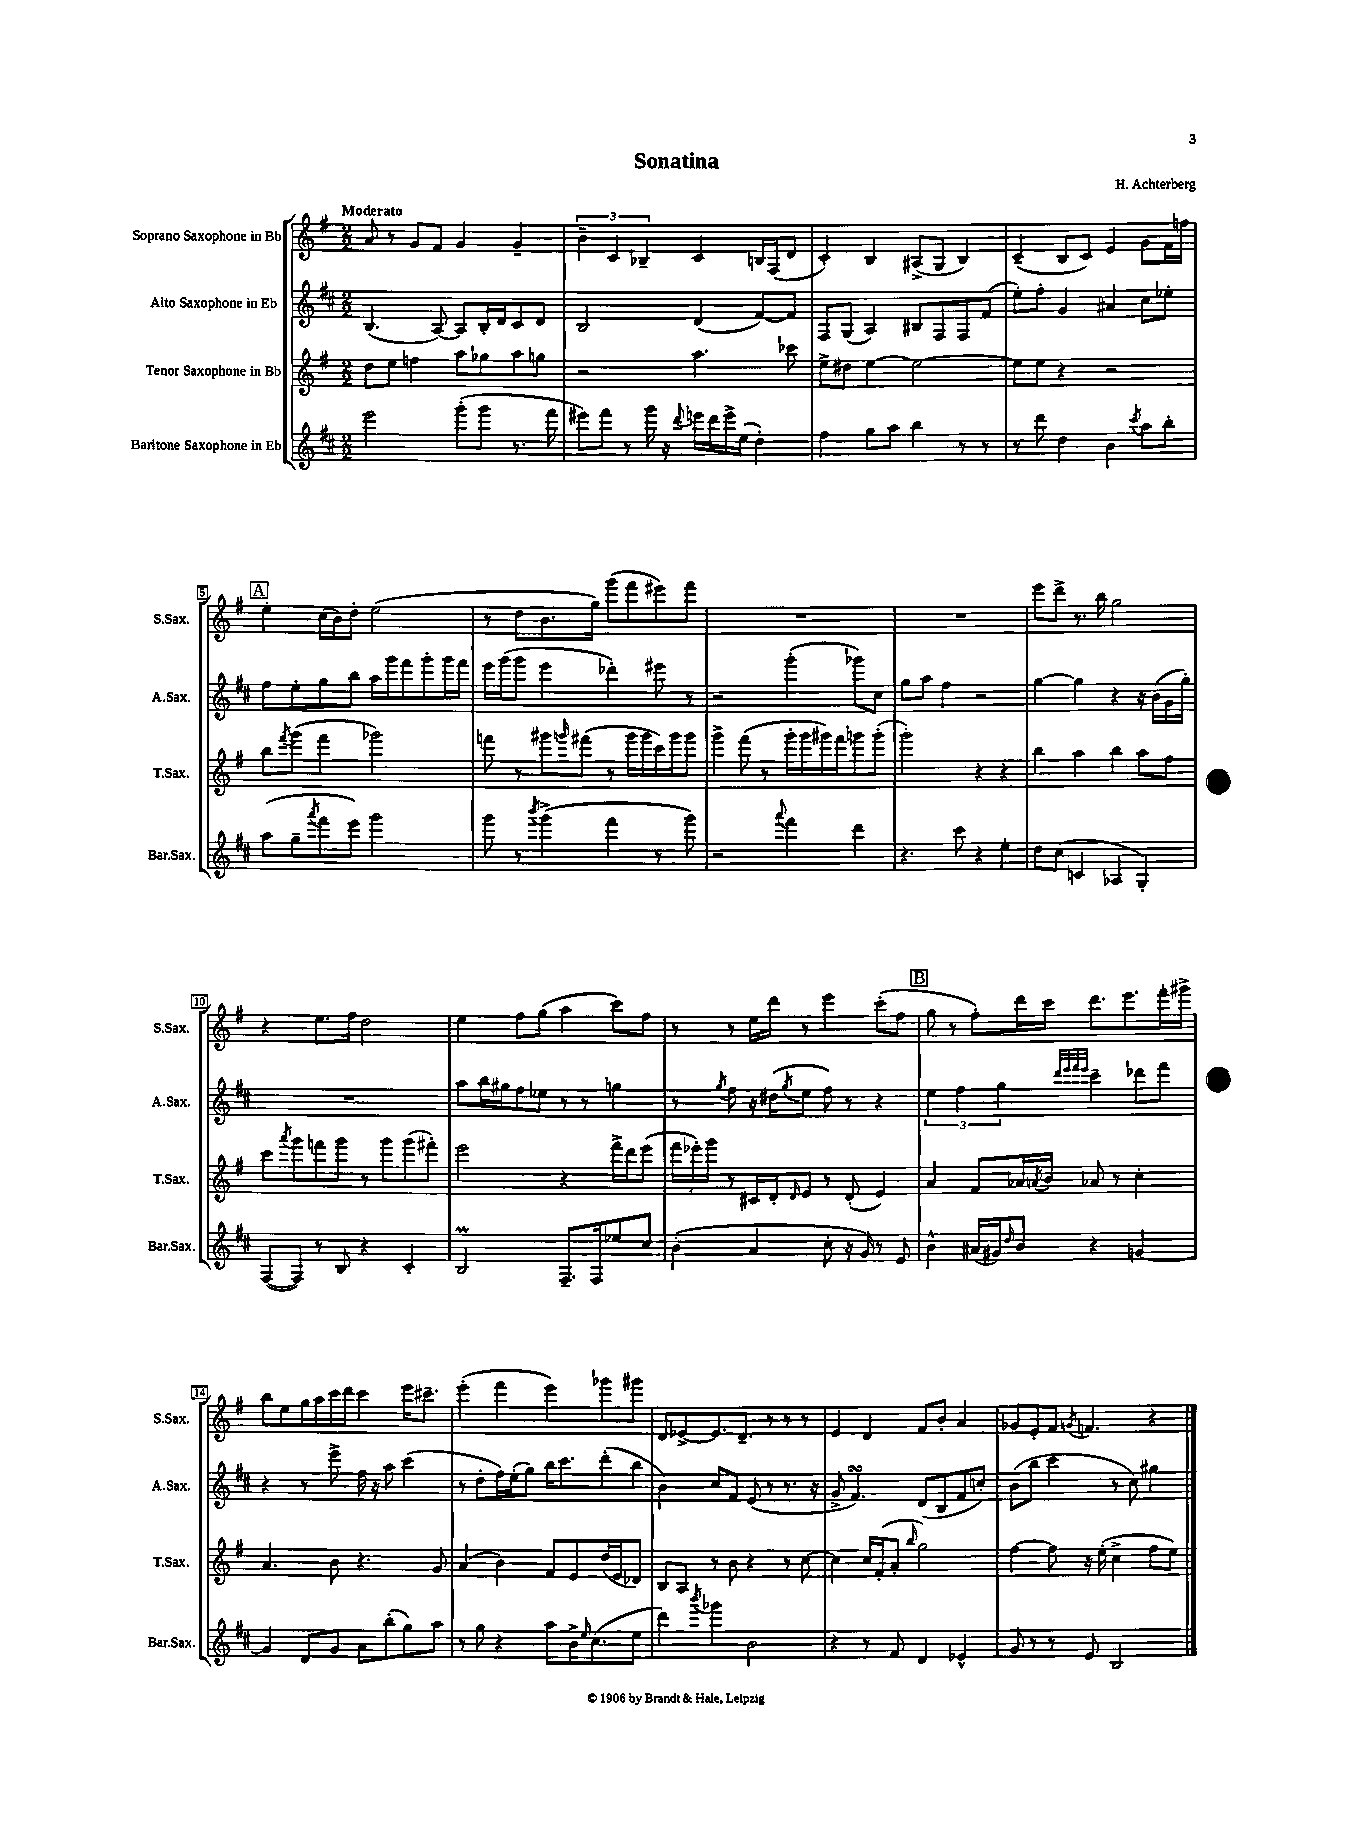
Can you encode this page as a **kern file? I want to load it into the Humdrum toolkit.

**kern	**kern	**kern	**kern
*staff4	*staff3	*staff2	*staff1
*clefG2	*clefG2	*clefG2	*clefG2
*k[f#c#]	*k[f#]	*k[f#c#]	*k[f#]
*M2/2	*M2/2	*M2/2	*M2/2
2eee	8dd	(4.B	8a
.	8ee	.	8r
.	4ff	.	8g
.	.	[8A)	8f#
(8ggg'	8aa	8A]	4g
8ggg	8gg-	16B'	.
.	.	16d	.
8.r	8aa	8c#	4g~
.	8gg	8d	.
16fff#	.	.	.
=	=	=	=
8eee#)	2r	2B	6b~
8fff#	.	.	.
.	.	.	6c
8r	.	.	.
.	.	.	6B-~
16ggg	.	.	.
16r	.	.	.
8qqddd	.	.	.
16eee	4.aa	(4d	4c
16ddd	.	.	.
16eee^	.	.	.
(16ee	.	.	.
4dd')	.	[8f#)	16B
.	.	.	(16F#
.	8ccc-	8f#]	8d
=	=	=	=
4ff#	8ee^	8F#	4c')
.	8dd#	(8G	.
8gg	[4ee	4A)	4B
8aa	.	.	.
4bb	2ee_	8B#	(8A#^
.	.	8F#	8G
8r	.	8F#	4B)
8r	.	(8f#	.
=	=	=	=
8r	8ee]	8ee')	(4c~
8ddd	8ee	8ff#'	.
4dd	4r	4g	8B
.	.	.	8c)
4b	2r	4a#	4e
8qccc#	.	.	.
8aa	.	8cc#	8g
8bb'	.	8ee-'	16f#
.	.	.	16ff
=	=	=	=
(8aa	8bb	8ff#	4ee'
.	8qfff#	.	.
8gg~	(8ggg	8ee'	.
8qaaa	.	.	.
8fff#	4fff#	8gg	(16cc
.	.	.	16b)
8eee)	.	8bb	8dd'
2ggg	2ggg-)	16aa	(2ee
.	.	16ggg	.
.	.	8fff#	.
.	.	8ggg'	.
.	.	16ggg	.
.	.	16fff#	.
=	=	=	=
8ggg	8fff	16eee	8r
.	.	(16ggg	.
8r	8r	8ggg	8dd
8qbbb	.	.	.
(4ggg^	8ggg#	4eee	8.b
.	16qqggg	.	.
.	(8fff#	.	.
.	.	.	16gg)
4fff#	8r	4ddd-')	(8ggg
.	16ggg	.	8fff#
.	16ggg	.	.
8r	16ccc)	8eee#	8eee#)
.	16ggg	.	.
8ggg)	8ggg	8r	8fff#
=	=	=	=
2r	4ggg^	2r	1r
.	(8fff#	.	.
.	8r	.	.
8qqaaa	.	.	.
4fff#	16ggg'	(4ggg'	.
.	16ggg	.	.
.	16ggg#)	.	.
.	16fff#	.	.
4ddd	8ggg	8ggg-)	.
.	(8ggg'	8cc#	.
=	=	=	=
4.r	2ggg')	8gg	1r
.	.	8aa	.
.	.	4ff#	.
8ccc#	.	.	.
4r	4r	2r	.
4ee'	4r	.	.
=	=	=	=
8dd	4bb	[4gg	8eee
(8cc#	.	.	8ddd^
4c	4aa	4gg]	8.r
.	.	.	16bb
4A-	4bb	4r	2gg
4G')	8aa	16r	.
.	.	(16b	.
.	8ff#	16g	.
.	.	16gg')	.
=	=	=	=
([8F#	8ccc	1r	4r
.	8qaaa	.	.
8F#])	8ggg	.	.
8r	8fff	.	8.ee
8B	8ggg	.	.
.	.	.	16ff#
4r	8r	.	2dd
.	8ggg	.	.
4c#'	(8ggg	.	.
.	8fff#')	.	.
=	=	=	=
2B	2eee	8aa	4ee
.	.	16bb	.
.	.	16gg#	.
.	.	8ff#	8ff#
.	.	8ee-	(8gg
8.F#~	4r	8r	4aa
.	.	8r	.
16F#	.	.	.
8ee-	16fff#^	4gg	8ccc)
.	16ddd	.	.
8cc#	(8eee	.	8ff#
=	=	=	=
(4b'	24fff#	8r	8r
.	24eee-')	.	.
.	24ggg	.	.
.	.	8qgg	.
.	8r	8ff#	8r
4a	16c#	16r	16ee
.	16d'	(16dd#	16ddd
.	16qqd	8qgg	.
.	8e	8ee	8r
8cc#'	8r	8ff#)	4eee
16r	(8d'	8r	.
16g)	.	.	.
8r	4e)	4r	(8ccc'
8e	.	.	8ff#
=	=	=	=
4b^^	4a	6ee	8gg
.	.	.	8r
.	.	6ff#	.
(16a#	8f#	.	8ff#')
16g#)	.	.	.
.	.	6gg	.
16qqdd	.	.	.
8b	16a-	.	16ddd
.	8qa	.	.
.	16b	.	16ccc
.	.	32qqddd	.
.	.	32qqeee	.
.	.	32qqfff#	.
.	.	32qqeee	.
4r	8a-	4ccc#~	8.ddd
.	8r	.	.
.	.	.	8.eee
[4g	4cc'	8ddd-	.
.	.	8fff#	16fff#'
.	.	.	16ggg#^
=	=	=	=
4g]	4.a	4r	8bb
.	.	.	8ee
8d	.	8r	16gg
.	.	.	16aa
8g	8b	8eee^	16ccc
.	.	.	16ddd
8a	4.r	16ff#	4ccc
.	.	16r	.
(8bb'	.	8aa	.
8gg)	.	(4ccc#	16eee
.	.	.	8.ccc#~
8aa	8g	.	.
=	=	=	=
8r	(4a	8r	(4eee'
8gg	.	8dd'	.
4r	4b)	16ff#)	4fff#
.	.	(16ee'	.
.	.	8gg)	.
8aa	8f#	16bb	4eee)
.	.	8.ccc#	.
16b^	8e	.	.
16qqee	.	.	.
(8.cc#	.	.	.
.	(16dd	(8ddd'	8ggg-
.	16e	.	.
8ee	8d-)	8bb	8ggg#
=	=	=	=
4ddd)	8B	4b)	8d
.	8A	.	[8e-^
8qbbb	.	.	.
4ggg-	8r	8cc#	8.e-]
.	8b	8f#	.
.	.	.	8.d~
2b	4r	(8e	.
.	.	8r	8r
.	8r	8.r	8r
.	[8cc	.	8r
.	.	16r	.
=	=	=	=
4r	4cc]	8g^	4e
.	.	4.f#)	.
8r	16cc	.	4d
.	(16f#'	.	.
8f#	8a'	.	.
.	16qqbb	.	.
4d	2gg)	(8d	8f#
.	.	8B	8b'
4e-^^	.	8f#	4a
.	.	8cc')	.
=	=	=	=
8g	[4ff#	(8b	8g-
8r	.	8bb	8e'
8r	8ff#]	4ccc#	8f#
.	.	.	8qg
8e	16r	.	4.f
.	(16ee'	.	.
2B	4cc^	8r	.
.	.	8cc#)	.
.	8ff#	4gg#	4r
.	8ee)	.	.
==	==	==	==
*-	*-	*-	*-
